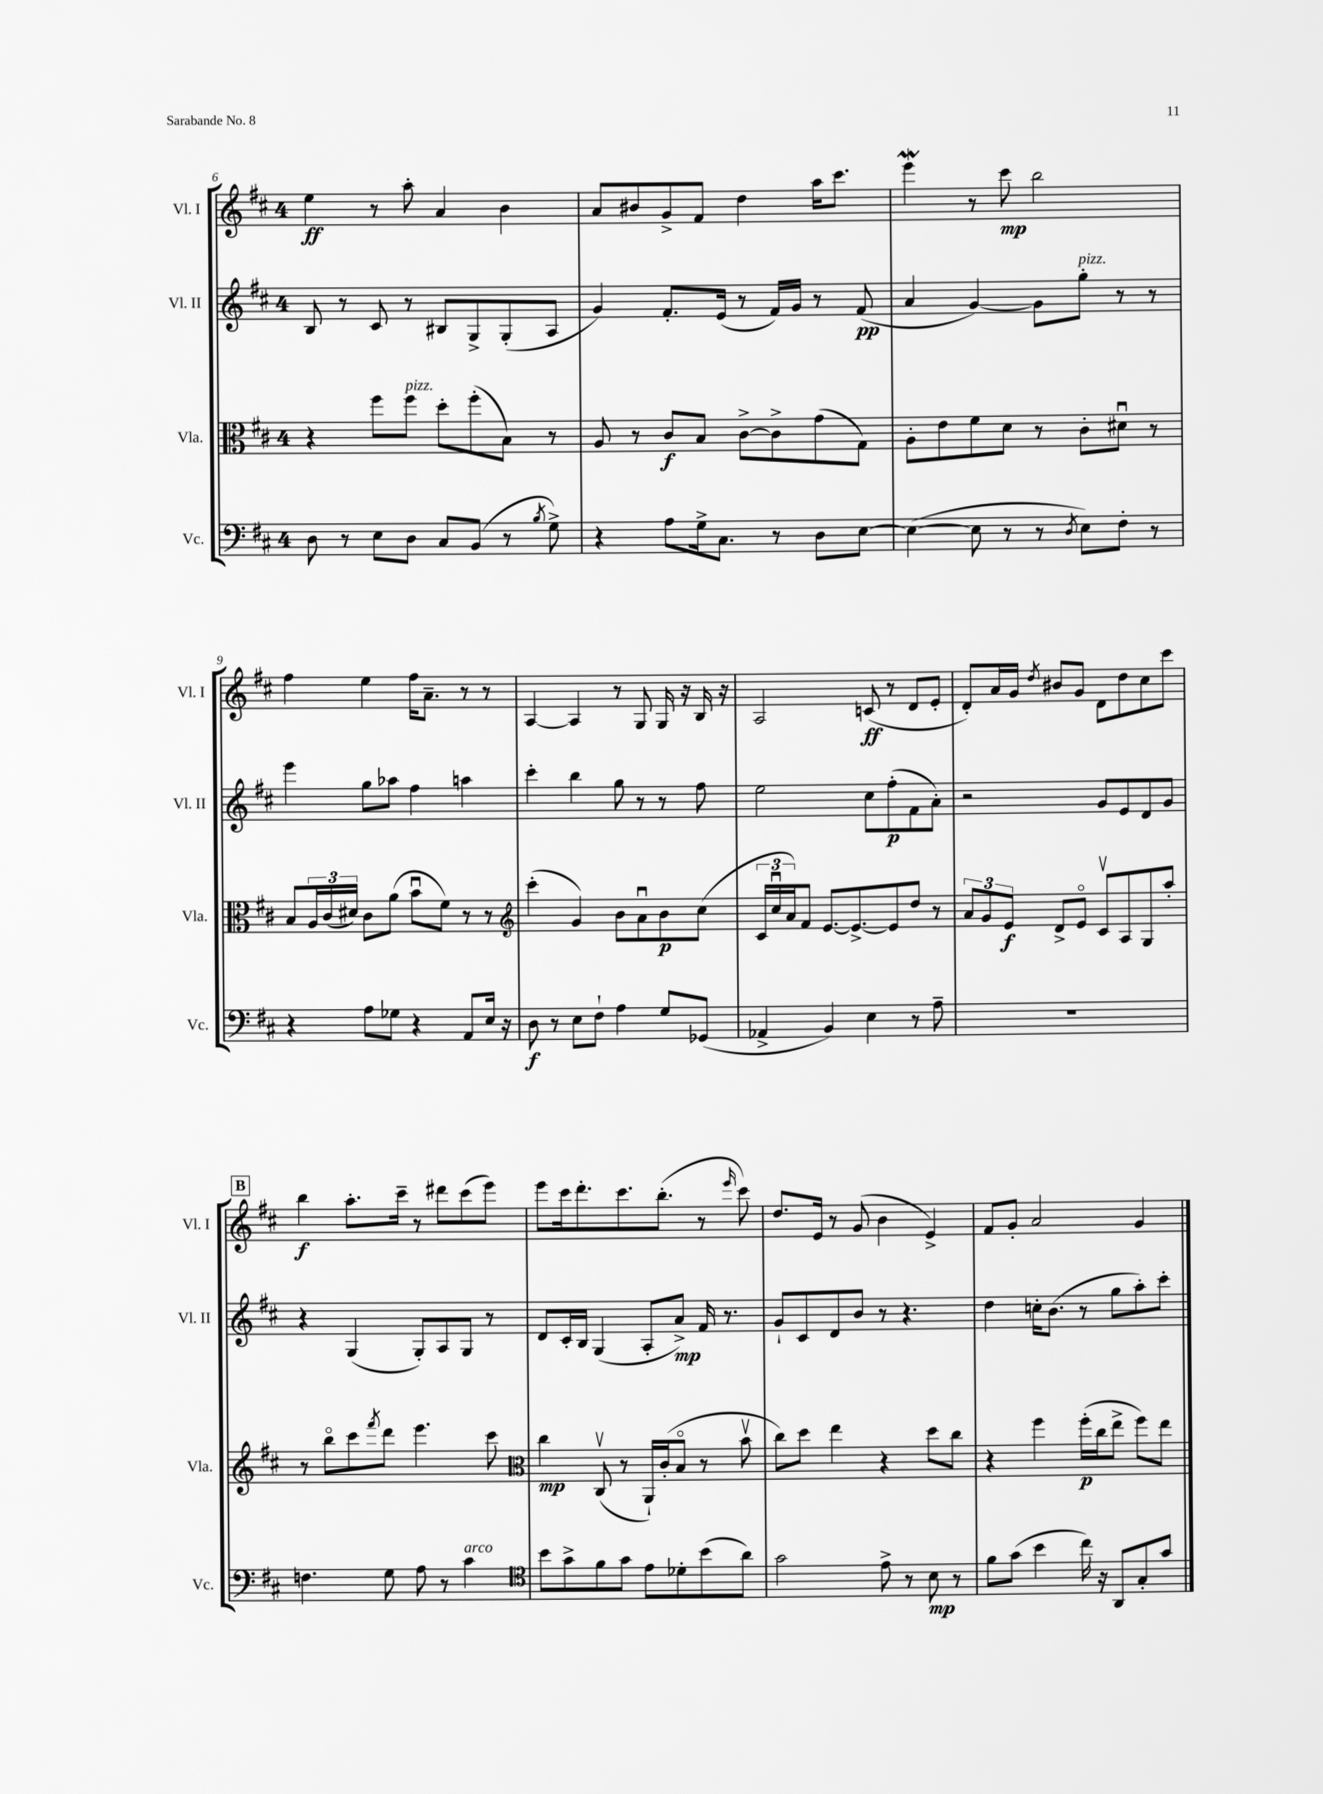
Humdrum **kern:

**kern	**kern	**kern	**kern
*staff4	*staff3	*staff2	*staff1
*clefF4	*clefC3	*clefG2	*clefG2
*k[f#c#]	*k[f#c#]	*k[f#c#]	*k[f#c#]
*M4/4	*M4/4	*M4/4	*M4/4
8D	4r	8B	4ee
8r	.	8r	.
8E	8ff#	8c#	8r
8D	8ff#	8r	8aa'
8C#	8dd'	8B#	4a
(8BB	(8ff#'	8G^	.
8r	8B)	(8G'	4b
8qB	.	.	.
8G^)	8r	8A	.
=	=	=	=
4r	8A	4g)	8a
.	8r	.	8b#
8A	8c#	8.f#'	8g^
16G^	8B	.	8f#
8.C#	.	(16e	.
.	[8c#^	8r	4dd
8r	8c#^]	16f#)	.
.	.	16g	.
8D	(8g	8r	16aa
.	.	.	8.ccc#
[8E	8G)	(8f#	.
=	=	=	=
(4E_	8A'	4a	4eee
.	8e	.	.
8E]	8f#	[4g)	8r
8r	8d	.	8ccc#
8r	8r	8g]	2bb
8qD	.	.	.
8E)	8c#'	8gg'	.
8F#'	8d#u	8r	.
8r	8r	8r	.
=	=	=	=
4r	8B	4eee	4ff#
.	24A	.	.
.	(24c#	.	.
.	24d#)	.	.
8A	8c#	8gg	4ee
8G-	(8a	8aa-	.
4r	8bu	4ff#	16ff#
.	.	.	8.a~
.	8f#)	.	.
8AA	8r	4aa	8r
16E	8r	.	8r
16r	.	.	.
=	=	=	=
*	*clefG2	*	*
8D	(4ccc#'	4ccc#'	[4A
8r	.	.	.
8E	4g)	4bb	4A]
8F#`	.	.	.
4A	8b	8gg	8r
.	8au	8r	8G
8G	8b	8r	16G
.	.	.	16r
(8GG-	(8cc#	8ff#	16B
.	.	.	16r
=	=	=	=
4AA-^	24c#	2ee	2A
.	24cc#u	.	.
.	24a)	.	.
.	8f#	.	.
4BB)	[8.e	.	.
.	8.e^_	.	.
4E	.	8cc#	(8c
.	8e]	(8ff#'	8r
8r	8dd	8f#	8d
8A~	8r	8a')	8e'
=	=	=	=
1r	12a	2r	8d')
.	12g	.	.
.	.	.	16a
.	12e	.	.
.	.	.	16g
.	.	.	8qdd
.	8d^	.	8b#
.	8eo	.	8g
.	8c#v	8g	8d
.	8A	8e	8dd
.	8G	8d	8cc#
.	8aa'	8g	8ccc#
=	=	=	=
4.F	8r	4r	4bb
.	8bbo	.	.
.	8ccc#	(4G	8.aa'
.	8qfff#	.	.
8G	8ddd	.	.
.	.	.	16ccc#~
8A	4.eee	8G')	8r
8r	.	8A	8ddd#
4c#	.	8G	(8ccc#
.	8ccc#	8r	8eee)
=	=	=	=
*clefC4	*clefC3	*	*
8b	4cc#	8d	8eee
8g^	.	16c#'	16ccc#
.	.	16B	8.ddd'
8f#	(8C#v	(4G	.
8g	8r	.	8.ccc#
8e	16AA`)	8A'	.
.	(16c#'	.	(8.bb'
8d-'	8Bo	8a^)	.
(8b	8r	16f#	8r
.	.	8.r	.
.	.	.	16qqeee
8a)	8bv	.	8ccc#)
=	=	=	=
2g	8cc#)	8g`	8.dd
.	8dd	8c#	.
.	.	.	16e
.	4ee	8d	8r
.	.	8b	(8g
8e^	4r	8r	4b
8r	.	4.r	.
8B	8dd	.	4e^)
8r	8cc#	.	.
=	=	=	=
8f#	4r	4dd	8f#
(8g	.	.	8g'
4b	4ff#	16cc'	2a
.	.	(8.b	.
16cc#)	(16ff#'	8r	.
16r	16cc#	.	.
8AA	8ee^	8gg	.
8G'	8ff#)	8aa')	4g
8g	8ee	8ccc#'	.
==	==	==	==
*-	*-	*-	*-
